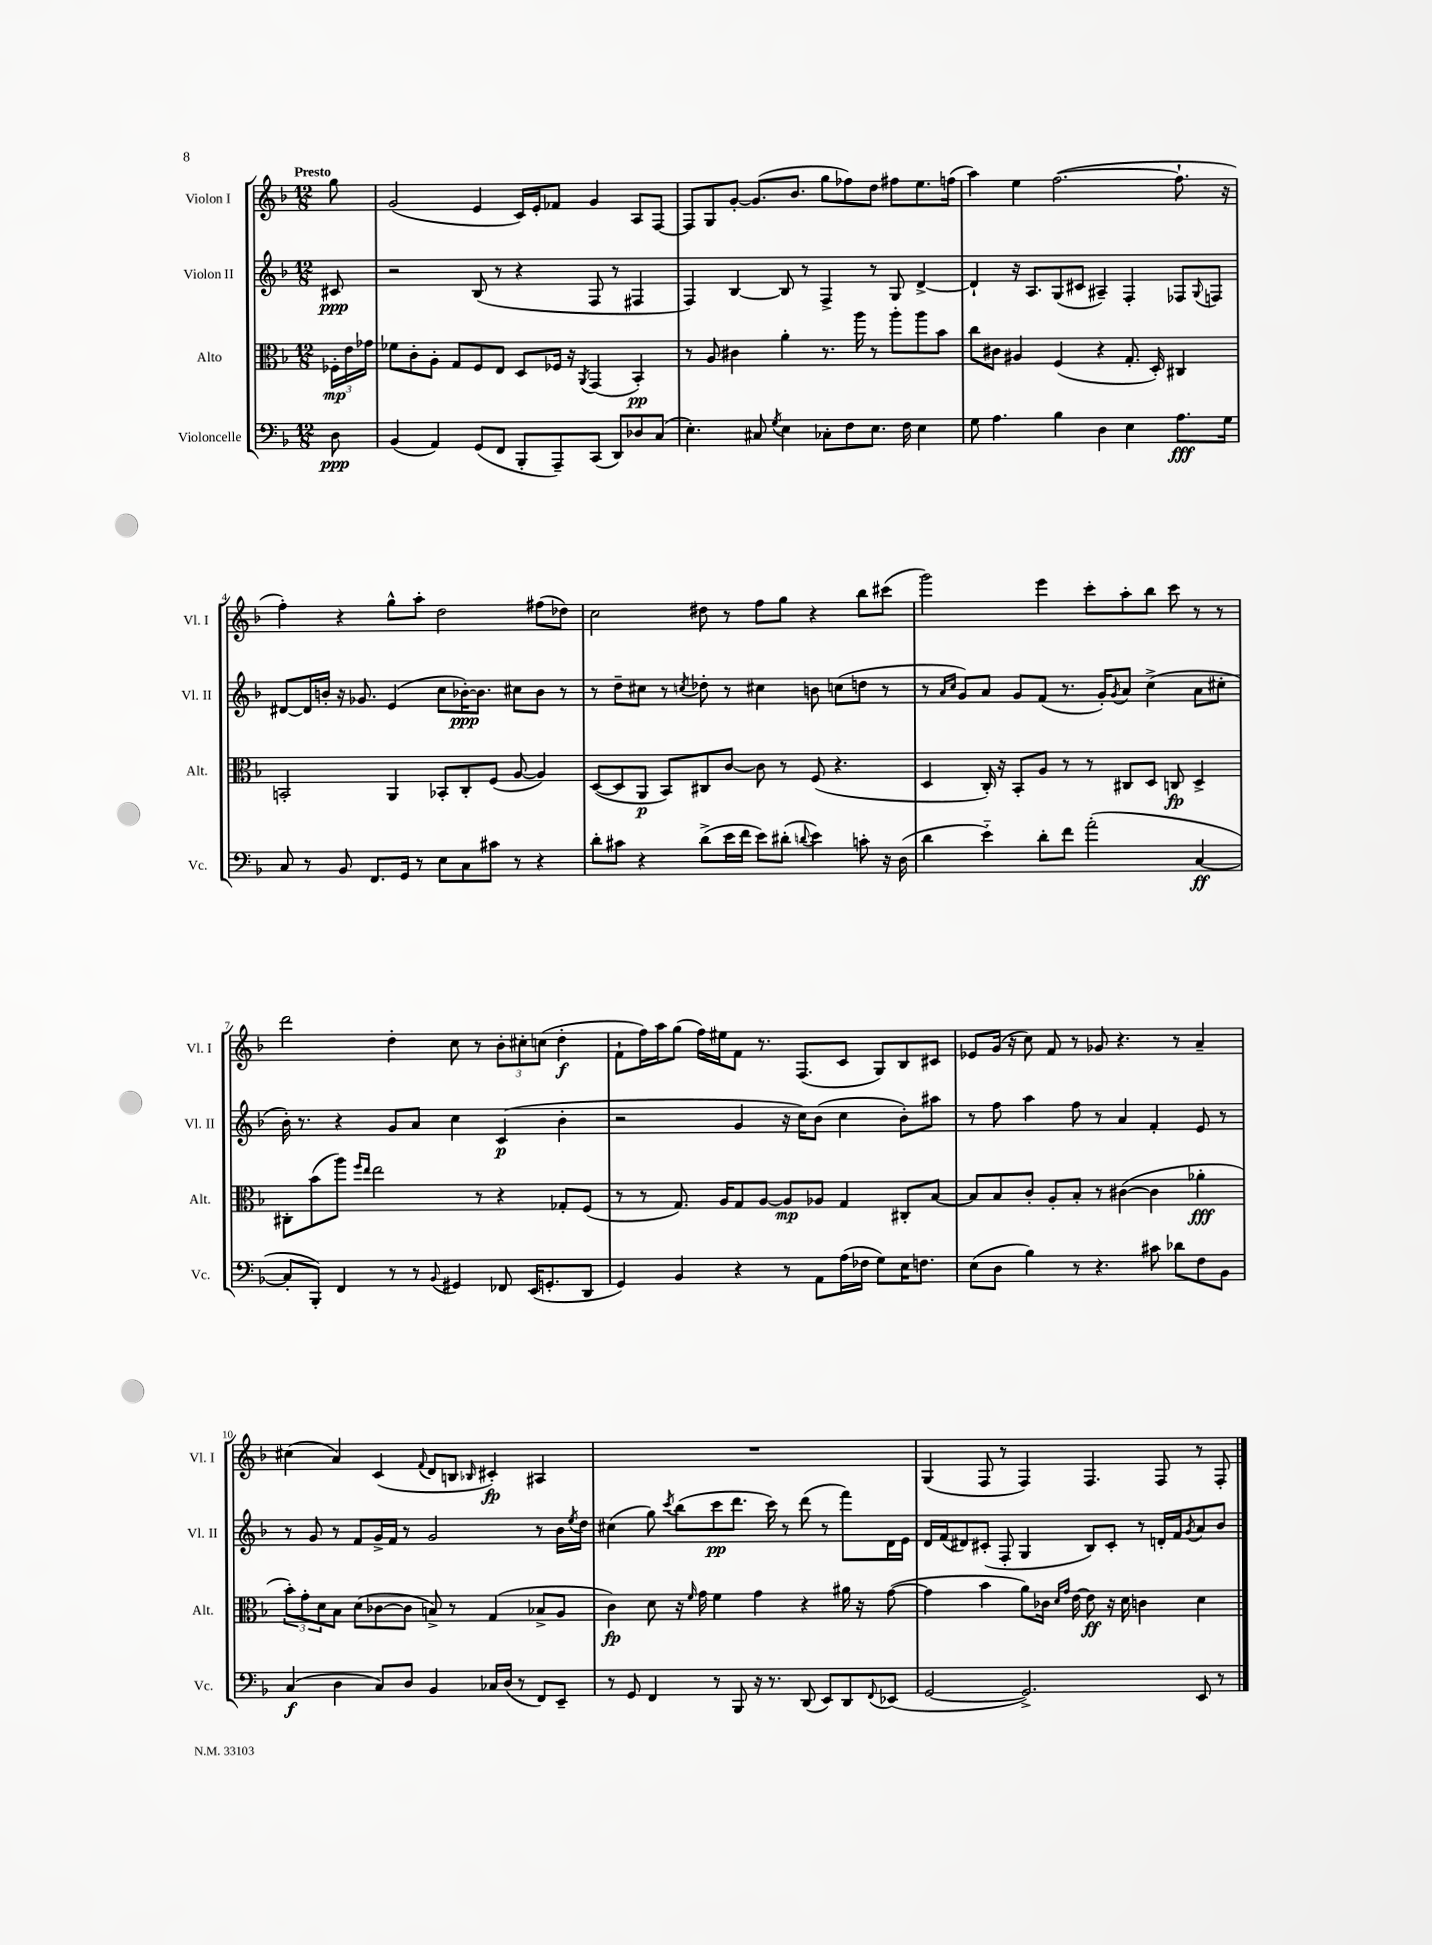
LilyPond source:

<<
\new StaffGroup <<
\new Staff = "s0" \with { instrumentName = "Violon I" shortInstrumentName = "Vl. I" } {
    \clef treble \key f \major \numericTimeSignature \time 12/8 \partial 8 \tempo "Presto"
    g''8 |
    g'2( e'4 c'16) e'16-. fes'8 g'4 a8 f8~ |
    f8 g8 g'8~-. g'8.( bes'8. g''8 fes''8) d''8 fis''8 e''8. f''16( |
    a''4) e''4 f''2.~( f''8.-! r16 |
    f''4-.) r4 g''8-^ a''8-. d''2 fis''8( des''8) |
    c''2 dis''8 r8 f''8 g''8 r4 bes''8 cis'''8( |
    g'''2) e'''4 c'''8-. a''8-. bes''8 c'''8 r8 r8 |
    d'''2 d''4-. c''8 r8 \tuplet 3/2 { bes'8-. cis''8-. c''8( } d''4-.\f |
    f'8-! f''16) a''16 g''8( f''16) eis''16 f'8 r8. f8.( c'8 g8) bes8 cis'8 |
    ees'8 g'16( r16 c''8) f'8 r8 ges'8 r4. r8 a'4-- |
    cis''4( a'4) c'4( \appoggiatura { f'8 } d'8 b8 \grace { bes16 } cis'4-.\fp) ais4 |
    R1. |
    g4( f8 r8 f4) f4. f8 r8 f8-. \bar "|." |
}
\new Staff = "s1" \with { instrumentName = "Violon II" shortInstrumentName = "Vl. II" } {
    \clef treble \key f \major \numericTimeSignature \time 12/8 \partial 8
    cis'8\ppp |
    r2 bes8( r8 r4 f8 r8 fis4 |
    f4) bes4~ bes8 r8 f4-> r8 g8 d'4~-> |
    d'4-! r16 a8. g8( cis'8 ais4--) f4-. fes8 \appoggiatura { g8 } f8 |
    dis'8~ dis'16 b'16-. r16 ges'8. e'4( c''8 bes'16~-.\ppp) bes'8. cis''8 bes'8 r8 |
    r8 d''8-- cis''8 r8 \acciaccatura { c''8 } des''8-. r8 cis''4 b'8 c''8( d''8 r8 |
    r8 \grace { a'16 c''16 } g'8) a'8 g'8 f'8( r8. g'16-.) \acciaccatura { g'8 } a'8 c''4->( a'8 cis''8-. |
    bes'16-.) r8. r4 g'8 a'8 c''4 c'4\p( bes'4-. |
    r2 g'4 r16 c''16) bes'8( c''4 bes'8-.) ais''8 |
    r8 f''8 a''4 f''8 r8 a'4 f'4-. e'8 r8 |
    r8 g'8 r8 f'8 g'16-> f'16 r8 g'2 r8 bes'16 \acciaccatura { e''8 } d''16 |
    cis''4( g''8) \acciaccatura { c'''8 } bes''8( c'''8\pp d'''8. c'''16) r8 d'''8( r8 f'''8) d'16 e'16 |
    d'16 f'16( dis'8) cis'8-.( f8-. g4 bes8) cis'8-. r8 d'16-. f'16 \acciaccatura { g'8 } a'8 bes'8 \bar "|." |
}
\new Staff = "s2" \with { instrumentName = "Alto" shortInstrumentName = "Alt." } {
    \clef alto \key f \major \numericTimeSignature \time 12/8 \partial 8
    \tuplet 3/2 { fes16-.\mp e'16 ges'16 } |
    fes'8 c'8-. a8-. g8 f8 e8 d8 fes16 r16 \acciaccatura { a,8 } g,4( bes,4-.\pp) |
    r8 a8 cis'4 a'4-. r8. a''16 r8 a''8-. a''8 bes'8 |
    c''8 cis'8 ais4 f4( r4 g8.-. d16-.) cis4 |
    b,2-. a,4 bes,8-. c8-. f8( a8~ a4) |
    d8~( d8 a,8\p bes,8) cis8 c'8~ c'8 r8 f8( r4. |
    d4 c16-.) r16 bes,8-. a8 r8 r8 cis8 d8 c8\fp d4-> |
    cis8-. bes'8( a''8) \grace { f''16 e''16 } e''2 r8 r4 ges8-. f8( |
    r8 r8 g8.) a16 g8 a8~ a8\mp aes8 g4 cis8-. bes8~ |
    bes8 bes8 c'8-. a8-. bes8-. r8 cis'4~( cis'4 aes'4-.\fff |
    \tuplet 3/2 { bes'8-.) g'8-. d'8 } bes8 d'8( ces'8~ ces'8 b8->) r8 g4( bes8-> a8 |
    c'4\fp) d'8 r16 \grace { f'16 } g'16 f'4 g'4 r4 ais'16 r16 g'8~( |
    g'4 bes'4 a'8) ces'16 \grace { d'16 g'16 } e'16~ e'8\ff r16 d'16 c'4 d'4 \bar "|." |
}
\new Staff = "s3" \with { instrumentName = "Violoncelle" shortInstrumentName = "Vc." } {
    \clef bass \key f \major \numericTimeSignature \time 12/8 \partial 8
    d8\ppp |
    bes,4( a,4) g,8( f,8 bes,,8-. a,,8--) c,8( d,8) des8 c8( |
    e4.-.) cis8 \acciaccatura { g8 } e4 ces8-. f8 e8. f16 e4 |
    g8 a4. bes4 d4 e4 a8.\fff g16 |
    c8 r8 bes,8 f,8. g,16 r8 e8 c8 cis'8 r8 r4 |
    d'8-. cis'8 r4 d'8->( e'16 f'16 e'8) dis'8-.( \appoggiatura { d'8 } e'4) c'8-. r16 d16( |
    d'4 e'4-_) d'8-. f'8 a'2-.( c4~\ff |
    c8-. bes,,8-.) f,4 r8 r8 \appoggiatura { bes,8 } gis,4 fes,8 e,16( g,8.-. d,8 |
    g,4) bes,4 r4 r8 a,8 a16( fes16 g8) e16 f8. |
    e8( d8 bes4) r8 r4. cis'8 des'8 f8 bes,8 |
    c4\f( d4 c8) d8 bes,4 ces16 d16( r8 f,8) e,8-- |
    r8 g,8 f,4 r8 bes,,8 r16 r8. d,8( e,8) d,8 \appoggiatura { f,8 } ees,8( |
    g,2~ g,2.->) e,8 r8 \bar "|." |
}
>>
>>
